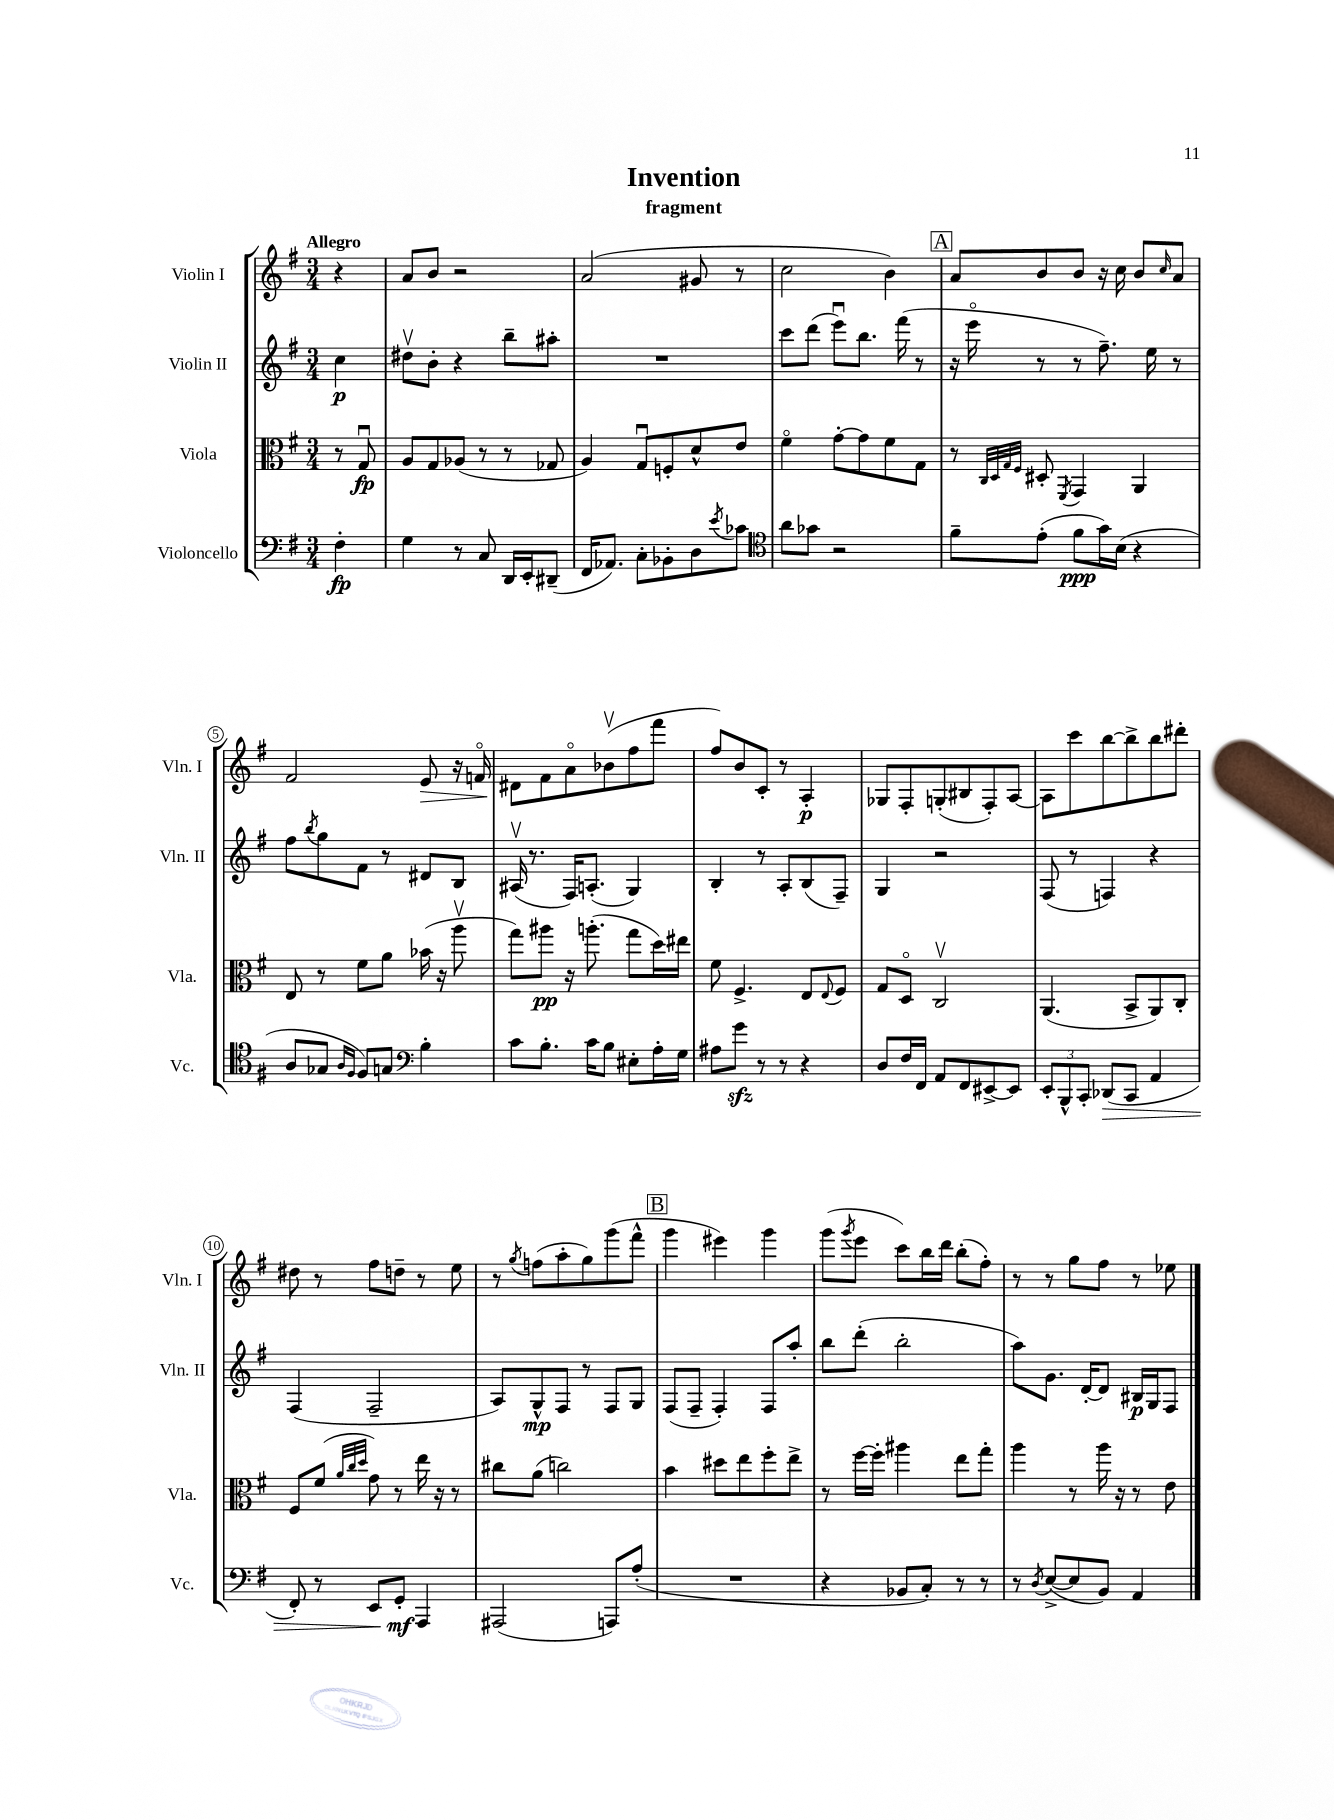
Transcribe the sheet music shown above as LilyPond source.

\header { title = "Invention" subtitle = "fragment" }
<<
\new StaffGroup <<
\new Staff = "s0" \with { instrumentName = "Violin I" shortInstrumentName = "Vln. I" } {
    \clef treble \key g \major \numericTimeSignature \time 3/4 \partial 4 \tempo "Allegro"
    r4 |
    a'8 b'8 r2 |
    a'2( gis'8 r8 |
    c''2 b'4) |
    \mark \markup { \box "A" } a'8 b'8 b'8 r16 c''16 b'8 \grace { c''16 } a'8 |
    fis'2 e'8\> r16 f'16\flageolet |
    dis'8\! fis'8 a'8\flageolet bes'8\upbow( fis''8 fis'''8 |
    fis''8) b'8 c'8-. r8 a4-.\p |
    ges8 fis8-. g8-.( bis8 fis8-.) a8~ |
    a8 c'''8 b''8~ b''8-> b''8 dis'''8-. |
    dis''8 r8 fis''8 d''8-- r8 e''8 |
    r8 \acciaccatura { g''8 } f''8( a''8-. g''8) g'''8( fis'''8-^ |
    \mark \markup { \box "B" } g'''4 eis'''4) g'''4 |
    g'''8( \acciaccatura { g'''8 } e'''8 c'''8) b''16 d'''16 b''8-.( fis''8-.) |
    r8 r8 g''8 fis''8 r8 ees''8 \bar "|." |
}
\new Staff = "s1" \with { instrumentName = "Violin II" shortInstrumentName = "Vln. II" } {
    \clef treble \key g \major \numericTimeSignature \time 3/4 \partial 4
    c''4\p |
    dis''8\upbow b'8-. r4 b''8-- ais''8-. |
    R2. |
    c'''8 d'''8( e'''8\downbow) b''8. fis'''16( r8 |
    \mark \markup { \box "A" } r16 e'''16\flageolet r8 r8 fis''8.--) e''16 r8 |
    fis''8 \acciaccatura { b''8 } g''8 fis'8 r8 dis'8 b8 |
    ais16\upbow( r8. fis16) a8.-.( g4) |
    b4-. r8 a8-. b8( fis8--) |
    g4 r2 |
    fis8( r8 f4) r4 |
    fis4( fis2-- |
    a8) g8-^\mp fis8 r8 fis8 g8 |
    \mark \markup { \box "B" } fis8( fis8-- fis4-.) fis8 a''8-. |
    b''8 d'''8-.( b''2-. |
    a''8) g'8. d'16~-. d'8 bis16\p g16 fis8 \bar "|." |
}
\new Staff = "s2" \with { instrumentName = "Viola" shortInstrumentName = "Vla." } {
    \clef alto \key g \major \numericTimeSignature \time 3/4 \partial 4
    r8 g8\downbow\fp |
    a8 g8 aes8( r8 r8 ges8 |
    a4) g8\downbow f8-. d'8-^ e'8 |
    fis'4\flageolet g'8~-. g'8 fis'8 g8 |
    \mark \markup { \box "A" } r8 \grace { c32 d32 g32 fis32 } dis8-. \acciaccatura { fis,8 } g,4 a,4 |
    e8 r8 fis'8 a'8 bes'16( r16 a''8\upbow |
    g''8) ais''8\pp r16 a''8.-.( g''8 d''16) eis''16 |
    fis'8 fis4.-> e8 \appoggiatura { e8 } fis8 |
    g8 d8\flageolet c2\upbow |
    a,4.( b,8-> a,8) c8-. |
    fis8 fis'8( \grace { a'32 c''32 d''32 } g'8) r8 e''16 r16 r8 |
    cis''8 a'8( c''2) |
    \mark \markup { \box "B" } b'4 dis''8 e''8 fis''8-. e''8-> |
    r8 fis''16~ fis''16-. ais''4 e''8 g''8-. |
    a''4 r8 a''16 r16 r8 e'8 \bar "|." |
}
\new Staff = "s3" \with { instrumentName = "Violoncello" shortInstrumentName = "Vc." } {
    \clef bass \key g \major \numericTimeSignature \time 3/4 \partial 4
    fis4-.\fp |
    g4 r8 c8 d,16 e,16-. dis,8--( |
    fis,16 aes,8.) c8-. bes,8-. d8 \acciaccatura { e'8 } ces'8 |
    \clef tenor a'8 ges'8 r2 |
    \mark \markup { \box "A" } fis'8-- e'8-.( fis'8\ppp g'16) b16( r4 |
    a8 ges8 \grace { a16 fis16 } fis8) g8 \clef bass b4-. |
    c'8 b8.-. c'16 b8 eis8-. a16-. g16 |
    ais8 g'8\sfz r8 r8 r4 |
    d8 fis16 fis,16 a,8 fis,8 eis,8~-> eis,8 |
    \tuplet 3/2 { e,8-. b,,8-^ c,8-. } des,8\>( c,8 a,4 |
    fis,8-.) r8 e,8 g,8-.\mf\! a,,4 |
    ais,,2( a,,8) a8-.( |
    \mark \markup { \box "B" } R2. |
    r4 bes,8 c8-.) r8 r8 |
    r8 \acciaccatura { d8 } e8~->( e8 b,8) a,4 \bar "|." |
}
>>
>>
\layout { \context { \Score \override BarNumber.stencil = #(make-stencil-circler 0.1 0.3 ly:text-interface::print) } }
